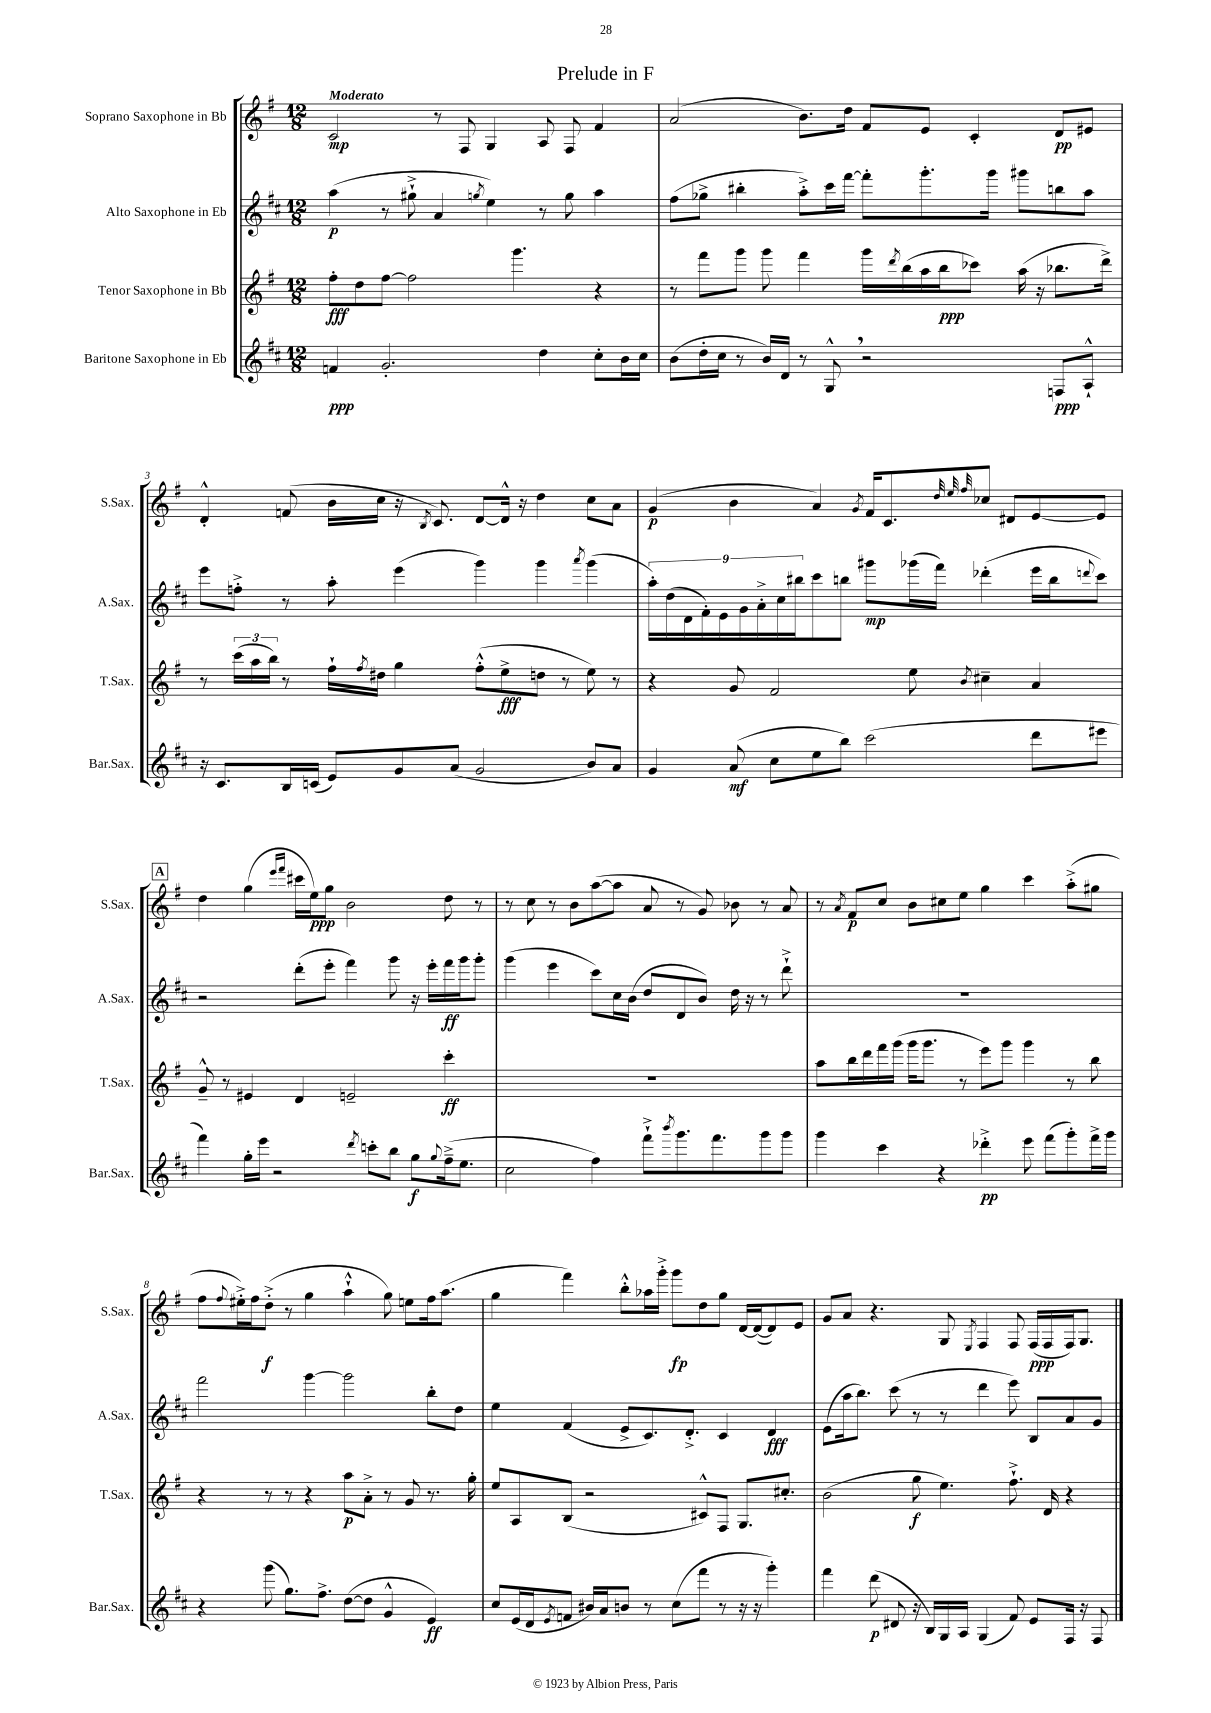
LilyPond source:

\header { title = "Prelude in F" }
<<
\new StaffGroup <<
\new Staff = "s0" \with { instrumentName = "Soprano Saxophone in Bb" shortInstrumentName = "S.Sax." } {
    \clef treble \key g \major \numericTimeSignature \time 12/8 \tempo "Moderato"
    c'2\mp r8 fis8 g4 a8 fis8 fis'4 |
    a'2( b'8.) d''16 fis'8 e'8 c'4-. d'8\pp eis'8 |
    d'4-.-^ f'8( b'16 c''16 r16 \acciaccatura { b8 } c'8.) d'8~ d'16-^ r16 d''4 c''8 a'8 |
    g'4\p( b'4 a'4) \acciaccatura { g'8 } fis'16 c'8. \grace { d''32 e''32 fis''32 } ces''8 dis'8 e'8~ e'8 |
    \mark \markup { \box "A" } d''4 g''4( \grace { e'''16 fis'''16 } cis'''16 e''16\ppp) g''8 b'2 d''8 r8 |
    r8 c''8 r8 b'8 a''8~( a''8 a'8 r8 g'8) bes'8 r8 a'8 |
    r8 \acciaccatura { a'8 } fis'8\p c''8 b'8 cis''8 e''8 g''4 c'''4 a''8-.->( gis''8 |
    fis''8 \appoggiatura { fis''8 } eis''16-.->) fis''16 d''8-.->\f( r8 g''4 a''4-!-^ g''8) e''8 fis''16 a''8.( |
    g''4 fis'''4) b''8-.-^ aes''16 g'''16-.-> g'''8\fp d''8 g''8 d'16~ d'16~( d'8) e'8 |
    g'8 a'8 r4. g8 \acciaccatura { e8 } fis4 fis8 fis16\ppp( fis16 fis16) g8. \bar "|." |
}
\new Staff = "s1" \with { instrumentName = "Alto Saxophone in Eb" shortInstrumentName = "A.Sax." } {
    \clef treble \key d \major \numericTimeSignature \time 12/8
    a''4\p( r8 gis''8-!-> a'4 \acciaccatura { g''8 } e''4) r8 g''8 a''4 |
    fis''8( ges''8-> bis''4-. a''8-.->) cis'''16 fis'''16~ fis'''8-. g'''8.-. g'''16 gis'''8 b''8 a''8 |
    e'''8 f''8-.-> r8 a''8-. e'''4( g'''4) g'''4 \acciaccatura { a'''8 } g'''4( |
    \tuplet 9/8 { a''16-.) d''16( d'16 fis'16-.) e'16 g'16 a'16-.-> cis''16 bis''16 } cis'''8 b''8 gis'''8\mp ges'''16( fis'''16) des'''4-.( e'''16 b''16 \appoggiatura { d'''8 } cis'''8) |
    \mark \markup { \box "A" } r2 d'''8-.( e'''8-. fis'''4) g'''8 r16 e'''16-. fis'''16\ff g'''16 g'''8-. |
    g'''4( e'''4 cis'''8) cis''16 b'16( d''8 d'8 b'8) d''16 r16 r8 d'''8-!-> |
    R1. |
    fis'''2 g'''4~ g'''2 b''8-. d''8 |
    e''4 fis'4( e'8-> cis'8.) d'8.-.-> cis'4 d'4\fff |
    e'8( a''16 b''8.) cis'''8( r8 r8 d'''4 e'''8) b8 a'8 g'8 \bar "|." |
}
\new Staff = "s2" \with { instrumentName = "Tenor Saxophone in Bb" shortInstrumentName = "T.Sax." } {
    \clef treble \key g \major \numericTimeSignature \time 12/8
    fis''8-.\fff d''8 fis''8~ fis''2 g'''4. r4 |
    r8 fis'''8 g'''8 g'''8 fis'''4 g'''16 \acciaccatura { d'''8 } b''16( a''16 b''16\ppp ces'''8) a''16( r16 bes''8. d'''16->) |
    r8 \tuplet 3/2 { c'''16( a''16 b''16) } r8 fis''16-! \acciaccatura { fis''8 } dis''16 g''4 fis''8-.-^( e''8->\fff d''8 r8 e''8) r8 |
    r4 g'8 fis'2 e''8 \acciaccatura { b'8 } cis''4-- a'4 |
    \mark \markup { \box "A" } g'8---^ r8 eis'4 d'4 e'2-- c'''4-.\ff |
    R1. |
    a''8 b''16 d'''16 fis'''16 g'''16( g'''16 g'''8. r8 e'''8) g'''8 g'''4 r8 b''8 |
    r4 r8 r8 r4 a''8\p a'8-.-> r8 g'8 r8. g''16-. |
    e''8 a8 b8( r2 cis'8-^) fis8 g8. cis''8.-. |
    b'2( g''8\f e''4.) fis''8.-!-> d'16 r4 \bar "|." |
}
\new Staff = "s3" \with { instrumentName = "Baritone Saxophone in Eb" shortInstrumentName = "Bar.Sax." } {
    \clef treble \key d \major \numericTimeSignature \time 12/8
    f'4\ppp g'2.-. d''4 cis''8-. b'16 cis''16 |
    b'8( d''16-. cis''16 r8 b'16) d'16 r8 g8-^ \breathe r2 f8\ppp a8-!-^ |
    r16 cis'8. b16 c'16( e'8) g'8 a'8( g'2 b'8) a'8 |
    g'4 a'8\mf( cis''8 e''8 b''8) cis'''2( d'''8 eis'''8 |
    \mark \markup { \box "A" } fis'''4) g''16-. e'''16 r2 \acciaccatura { d'''8 } c'''8-. b''8 g''8\f \appoggiatura { g''8 } fis''16--->( e''8. |
    cis''2 fis''4) fis'''8-!-> \acciaccatura { b'''8 } g'''8. fis'''8. g'''8 g'''8 |
    g'''4 cis'''4 r4 des'''4-.->\pp e'''8 fis'''8( g'''8-.) fis'''16-> g'''16 |
    r4 g'''8( g''8.) fis''8.-> d''8~( d''8 g'4-^ e'4\ff) |
    cis''8 e'16( d'16 \acciaccatura { e'8 } f'8 bis'16) a'16 b'8 r8 cis''8( fis'''8 r8 r16 r16 g'''4-.) |
    fis'''4 d'''8\p( dis'8 r16 b16) g16 a16 g4( fis'8) e'8 fis16 r16 fis8 \bar "|." |
}
>>
>>
